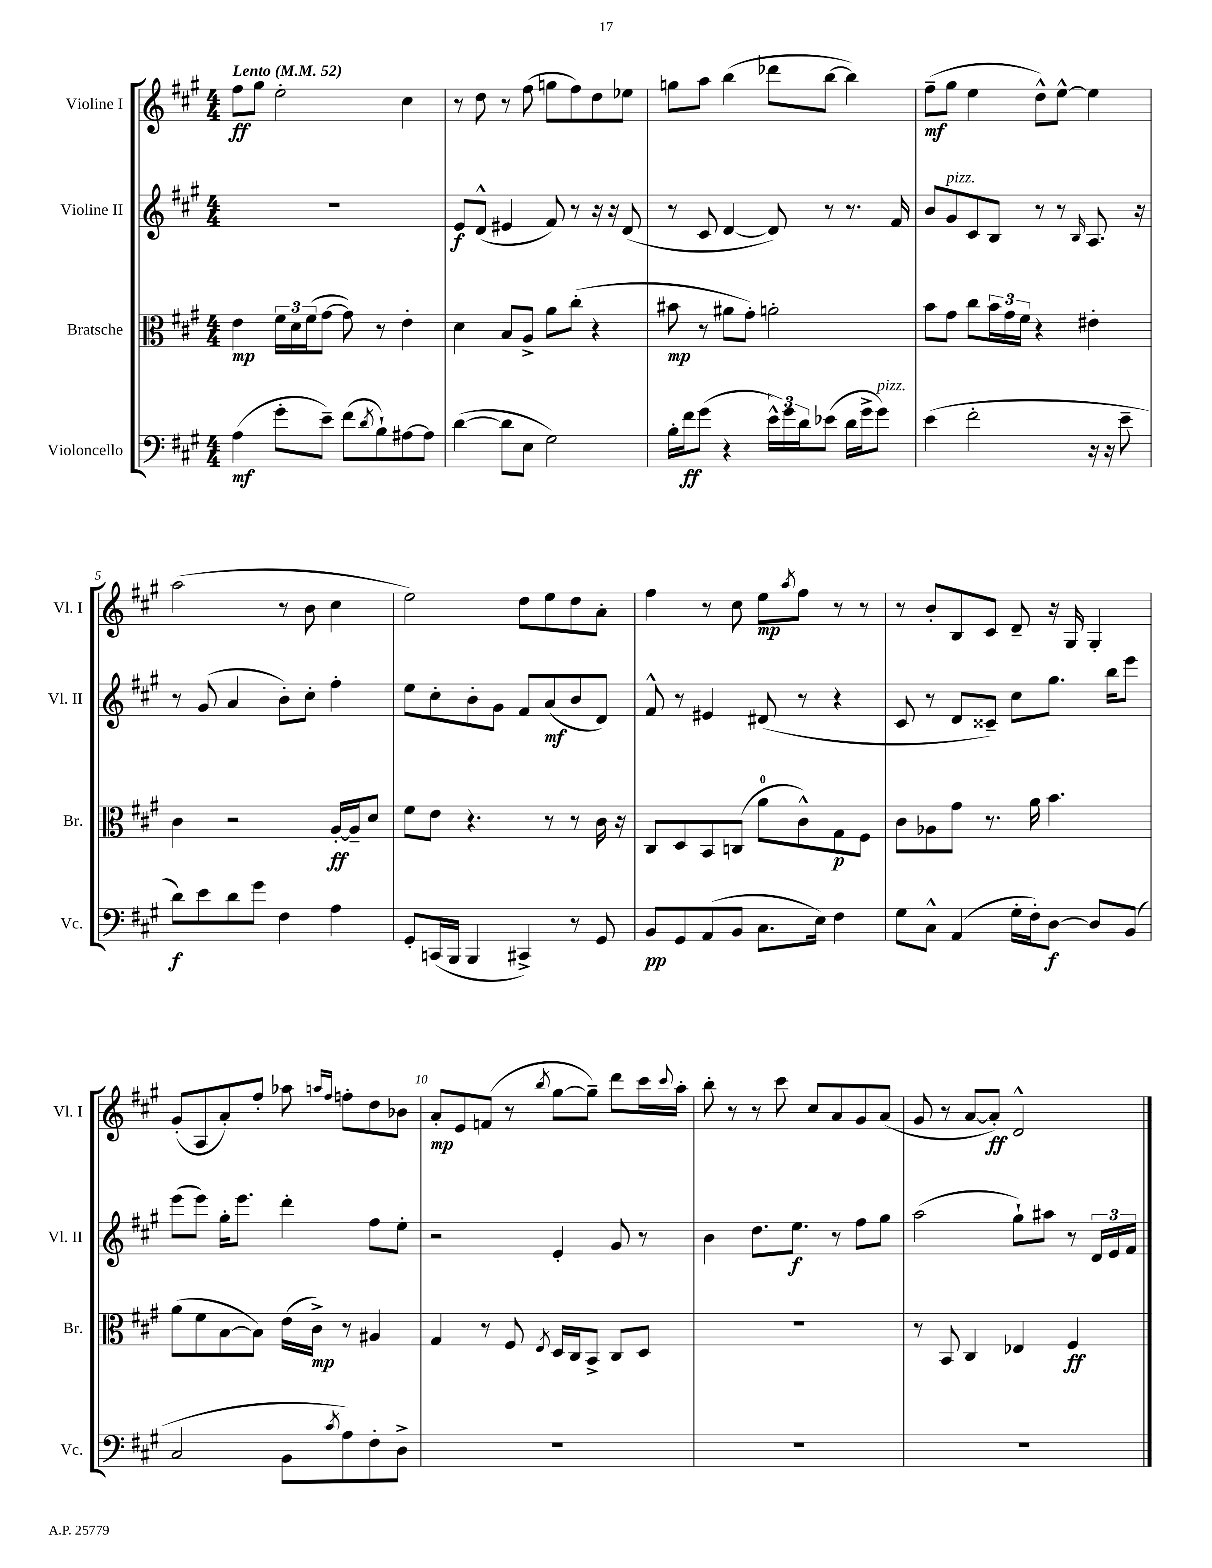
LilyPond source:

<<
\new StaffGroup <<
\new Staff = "s0" \with { instrumentName = "Violine I" shortInstrumentName = "Vl. I" } {
    \clef treble \key a \major \numericTimeSignature \time 4/4 \tempo "Lento" 4 = 52
    fis''8\ff gis''8 e''2-. cis''4 |
    r8 d''8 r8 fis''8( g''8 fis''8) d''8 ees''8 |
    g''8 a''8 b''4( des'''8 b''8~ b''4) |
    fis''8--\mf( gis''8 e''4 d''8-^) e''8~-^ e''4 |
    a''2( r8 b'8 cis''4 |
    e''2) d''8 e''8 d''8 a'8-. |
    fis''4 r8 cis''8 e''8\mp \acciaccatura { a''8 } fis''8 r8 r8 |
    r8 b'8-. b8 cis'8 d'8-- r16 gis16 gis4-. |
    gis'8-.( a8 a'8-.) fis''8-. aes''8 \grace { a''16 fis''16 } f''8-. d''8 bes'8 |
    a'8-.\mp e'8 f'8( r8 \acciaccatura { b''8 } gis''8~ gis''8--) d'''8 cis'''16 \appoggiatura { cis'''8 } a''16-. |
    b''8-. r8 r8 cis'''8 cis''8 a'8 gis'8 a'8( |
    gis'8 r8 a'8~ a'8-.\ff) d'2-^ \bar "|." |
}
\new Staff = "s1" \with { instrumentName = "Violine II" shortInstrumentName = "Vl. II" } {
    \clef treble \key a \major \numericTimeSignature \time 4/4
    R1 |
    e'8\f d'8-^( eis'4 fis'8) r8 r16 r16 d'8( |
    r8 cis'8 d'4~ d'8) r8 r8. fis'16 |
    b'8 gis'8^\markup { \italic "pizz." } cis'8 b8 r8 r8 \grace { b16 } a8. r16 |
    r8 gis'8( a'4 b'8-.) cis''8-. fis''4-. |
    e''8 cis''8-. b'8-. gis'8 fis'8 a'8\mf( b'8 d'8) |
    fis'8-^ r8 eis'4 dis'8( r8 r4 |
    cis'8 r8 d'8 cisis'8--) cis''8 gis''8. b''16 e'''8 |
    e'''8( e'''8) gis''16-. e'''8. d'''4-. fis''8 e''8-. |
    r2 e'4-. gis'8 r8 |
    b'4 d''8. e''8.\f r8 fis''8 gis''8 |
    a''2( gis''8-!) ais''8 r8 \tuplet 3/2 { d'16 e'16 fis'16 } \bar "|." |
}
\new Staff = "s2" \with { instrumentName = "Bratsche" shortInstrumentName = "Br." } {
    \clef alto \key a \major \numericTimeSignature \time 4/4
    e'4\mp \tuplet 3/2 { fis'16 d'16 fis'16( } gis'8~ gis'8) r8 e'4-. |
    d'4 b8 a8-> a'8 cis''8-.( r4 |
    bis'8\mp r8 ais'8 gis'8-.) a'2-. |
    b'8 gis'8 cis''8 \tuplet 3/2 { b'16 gis'16 fis'16 } r4 eis'4-. |
    cis'4 r2 a16~-.\ff a16-- d'8 |
    fis'8 e'8 r4. r8 r8 cis'16 r16 |
    cis8 d8 b,8 c8( a'8-0 cis'8-^) gis8\p fis8 |
    cis'8 aes8 gis'8 r8. a'16 b'4. |
    a'8( fis'8 b8~ b8) e'16( cis'16->\mp) r8 ais4 |
    gis4 r8 fis8 \acciaccatura { e8 } d16 cis16 b,8-> cis8 d8 |
    R1 |
    r8 b,8 cis4 ees4 fis4\ff \bar "|." |
}
\new Staff = "s3" \with { instrumentName = "Violoncello" shortInstrumentName = "Vc." } {
    \clef bass \key a \major \numericTimeSignature \time 4/4
    a4\mf( gis'8-. e'8--) fis'8( \acciaccatura { d'8 } b8-!) ais8~ ais8 |
    d'4~( d'8 e8 gis2) |
    b16-. fis'16\ff gis'8( r4 \tuplet 3/2 { e'16-^) gis'16 d'16 } ees'8( d'16 gis'16-> gis'8^\markup { \italic "pizz." }) |
    e'4( fis'2-. r16 r16 e'8-- |
    d'8\f) e'8 d'8 gis'8 fis4 a4 |
    gis,8-. c,16( b,,16 b,,4 cis,4->) r8 gis,8 |
    b,8\pp gis,8 a,8( b,8 cis8. e16) fis4 |
    gis8 cis8-^ a,4( gis16-. fis16-.) d8~\f d8 b,8( |
    cis2 b,8 \acciaccatura { cis'8 } a8) fis8-. d8-> |
    R1 |
    R1 |
    R1 \bar "|." |
}
>>
>>
\layout { \context { \Score \override BarNumber.break-visibility = ##(#f #t #t) barNumberVisibility = #(every-nth-bar-number-visible 5) } }
